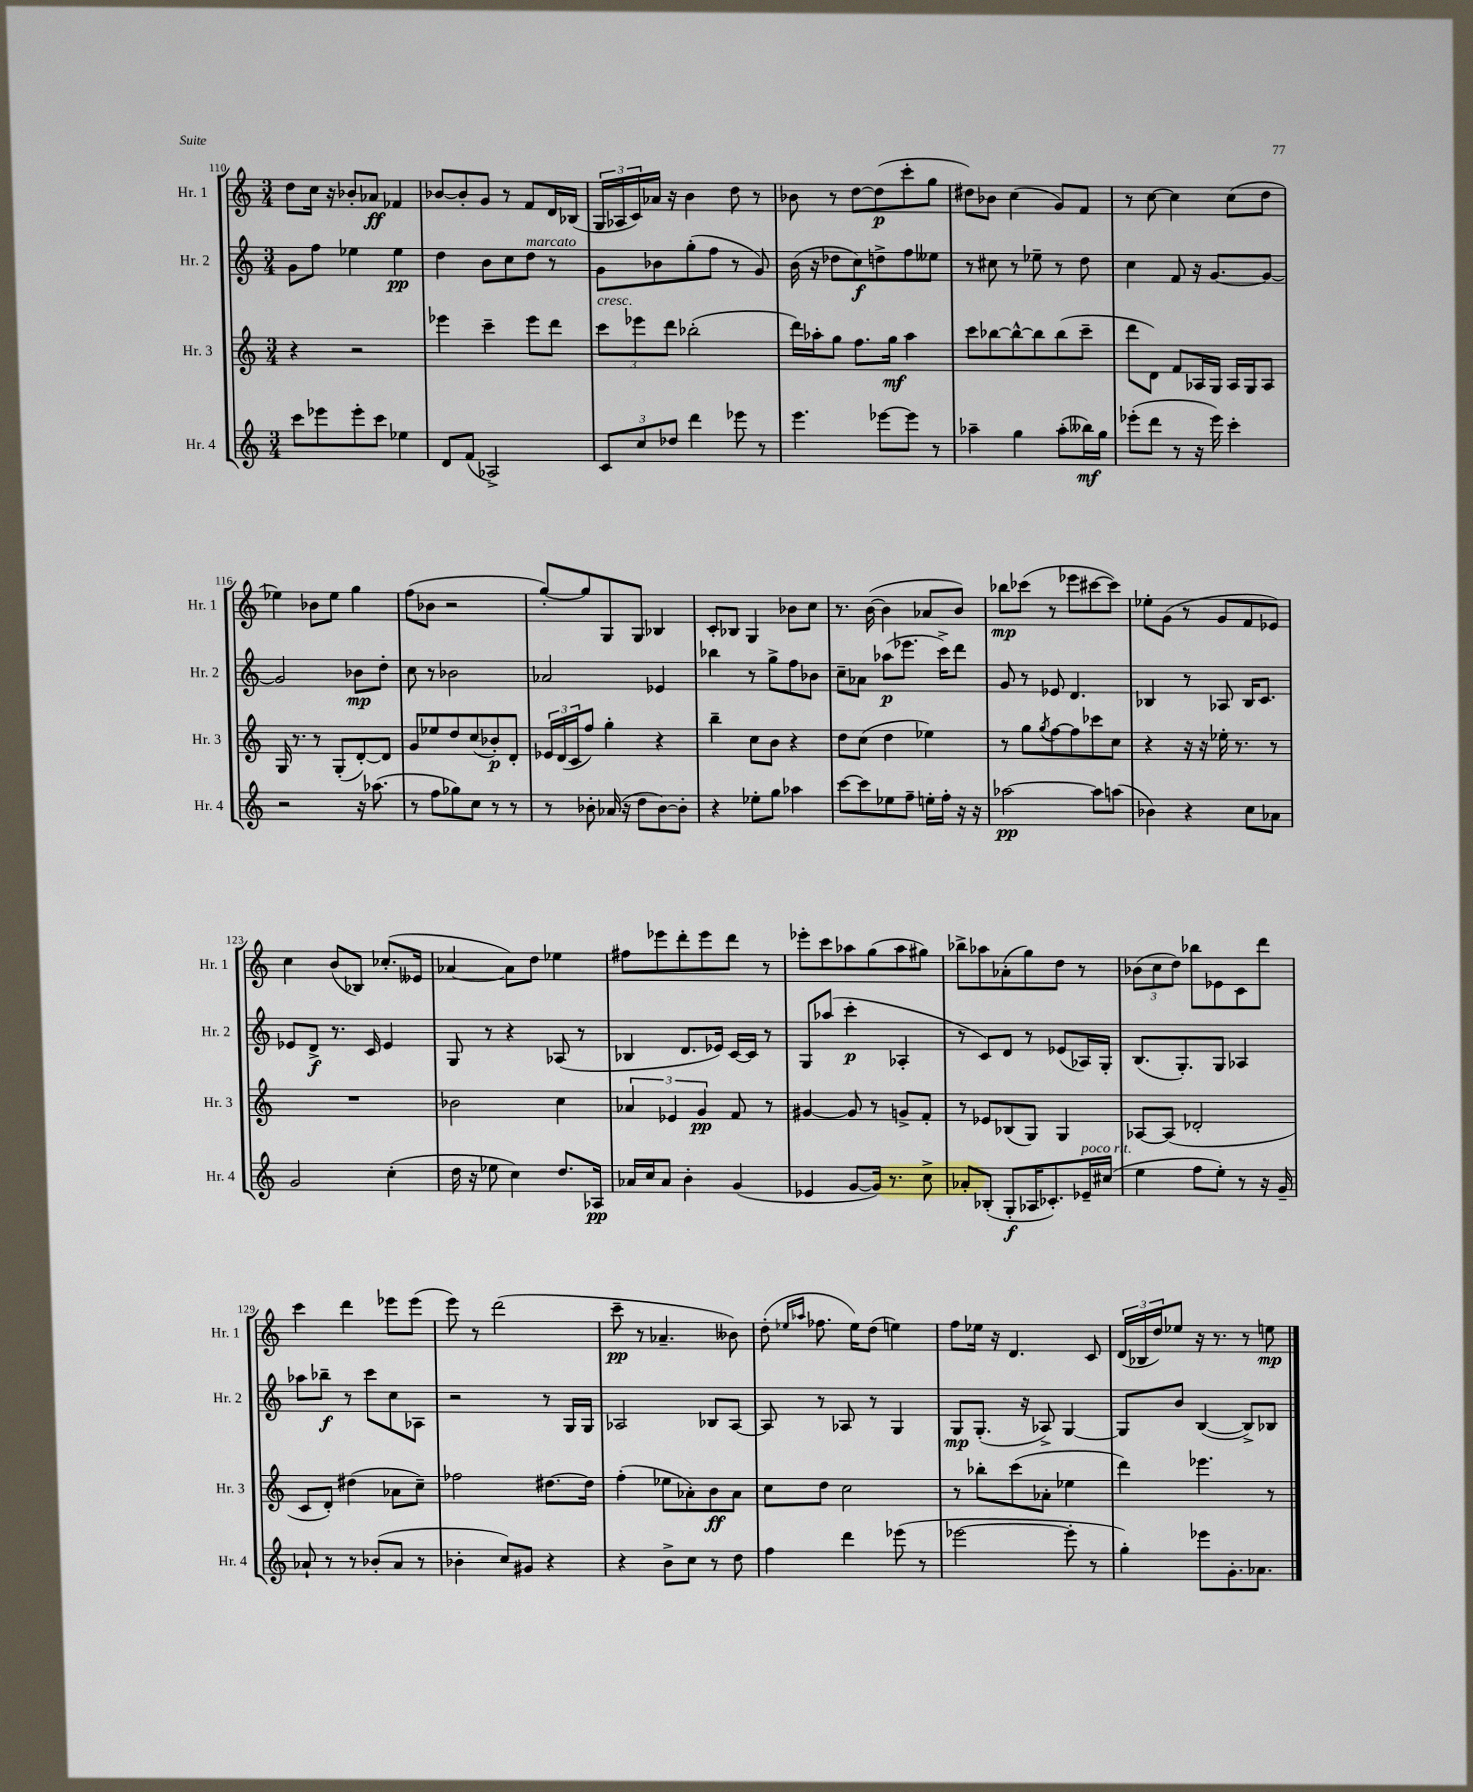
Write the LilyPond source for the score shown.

<<
\new StaffGroup <<
\new Staff = "s0" \with { instrumentName = "Hr. 1" shortInstrumentName = "Hr. 1" } {
    \clef treble \key c \major \numericTimeSignature \time 3/4
    d''8 c''16 r16 bes'8-. aes'8\ff fes'4 |
    bes'8~ bes'8-. g'8 r8 f'8 d'16 bes16( |
    \tuplet 3/2 { g16 aes16 c'16) } aes'16 r16 b'4 d''8 r8 |
    bes'8 r8 d''8~ d''8\p( c'''8-. g''8 |
    dis''8) bes'8 c''4( g'8) f'8 |
    r8 c''8~ c''4 c''8( d''8 |
    ees''4) bes'8 ees''8 g''4 |
    f''8( bes'8 r2 |
    g''8~-.) g''8 g8 g8 bes4 |
    c'8-. bes8 g4 bes'8 c''8 |
    r8. b'16~( b'4 aes'8 b'8) |
    bes''8\mp ces'''8( r8 ees'''8 cis'''8~ cis'''8) |
    ees''8-. g'8( r8 g'8 f'8 ees'8) |
    c''4 b'8( bes8) ces''8.-.( eeses'16 |
    aes'4~ aes'8) d''8 ees''4 |
    fis''8 ees'''8 d'''8-. ees'''8 d'''8 r8 |
    ees'''8-. c'''8 aes''8 g''8( aes''8 gis''8) |
    bes''8-> aes''8 aes'8-.( g''8) d''8 r8 |
    \tuplet 3/2 { bes'8( c''8 d''8) } bes''8 ees'8 c'8 d'''8 |
    c'''4 d'''4 ees'''8 ees'''8( |
    e'''8) r8 d'''2( |
    c'''8--\pp r8 aes'4.-- beses'8) |
    d''8-.( \grace { ees''16 aes''16 } fes''8. ees''16) d''8( e''4) |
    f''8 ees''16 r16 d'4. c'8 |
    \tuplet 3/2 { d'16( bes16 d''16) } ees''8 r16 r8. r8 e''8\mp \bar "|." |
}
\new Staff = "s1" \with { instrumentName = "Hr. 2" shortInstrumentName = "Hr. 2" } {
    \clef treble \key c \major \numericTimeSignature \time 3/4
    g'8 f''8 ees''4 ees''4\pp |
    d''4 b'8 c''8 d''8^\markup { \italic "marcato" } r8 |
    g'8 bes'8 g''8-.( f''8 r8 g'8) |
    b'16( r16 des''8 c''8\f) d''8-> f''8 eeses''8 |
    r8 cis''8 r8 ees''8-- r8 d''8 |
    c''4 f'8 r16 g'8.~ g'8~ |
    g'2 bes'8\mp d''8-. |
    c''8 r8 bes'2 |
    aes'2 ees'4 |
    bes''4 r8 g''8-> f''8 bes'8 |
    c''8-- aes'8 aes''8\p( ees'''8. c'''16->) d'''8 |
    g'8 r8 ees'8 d'4. |
    bes4 r8 aes8 bes16 c'8. |
    ees'8 d'8->\f r8. c'16 ees'4 |
    g8 r8 r4 aes8( r8 |
    bes4 d'8. ees'16) c'16~ c'16 r8 |
    g8 aes''8( c'''4-.\p aes4-. |
    r8 c'8) d'8 r8 ees'8( aes16) g16-. |
    b8.( g8.-.) g8 aes4 |
    aes''8 bes''8--\f r8 c'''8 c''8 aes8 |
    r2 r8 g16 g16 |
    aes2 bes8 aes8~ |
    aes8 r8 aes8 r8 g4 |
    g8\mp g8.-.( r16 aes8->) g4~ |
    g8 b'8 b4~( b8->) bes8 \bar "|." |
}
\new Staff = "s2" \with { instrumentName = "Hr. 3" shortInstrumentName = "Hr. 3" } {
    \clef treble \key c \major \numericTimeSignature \time 3/4
    r4 r2 |
    ees'''4 c'''4-- ees'''8 d'''8 |
    \tuplet 3/2 { c'''8^\markup { \italic "cresc." } ees'''8 d'''8 } bes''2-.( |
    d'''16) aes''16-. g''8 f''8. g''16\mf aes''4 |
    c'''8 bes''8~ bes''8~-^ bes''8 bes''8( c'''8-- |
    d'''8 d'8) f'8 aes16 g16 aes16 g16 aes8 |
    g16 r8. r8 g8-.( d'8~-.) d'8 |
    g'8 ees''8 d''8 c''8( bes'8-.\p) d'8-. |
    \tuplet 3/2 { ees'16 d'16( c'16 } f''8) g''4-. r4 |
    b''4-- c''8 b'8 r4 |
    d''8 c''8( d''4 ees''4) |
    r8 g''8 \acciaccatura { g''8 } f''8~ f''8 ces'''8 c''8 |
    r4 r16 r16 ees''16-. r8. r8 |
    R2. |
    bes'2 c''4 |
    \tuplet 3/2 { aes'4 ees'4 g'4\pp } f'8 r8 |
    gis'4~ gis'8 r8 g'8-> f'8-. |
    r8 ees'8 bes8( g8) g4 |
    aes8~ aes8( des'2-. |
    c'8 d'8-.) dis''4( aes'8 c''8--) |
    fes''2 dis''8.~ dis''16 |
    f''4-.( ees''8 aes'8-.) b'8\ff aes'8 |
    c''8 d''8 c''2 |
    r8 bes''8-. c'''8( aes'8-. ees''4 |
    d'''4) ees'''4. r8 \bar "|." |
}
\new Staff = "s3" \with { instrumentName = "Hr. 4" shortInstrumentName = "Hr. 4" } {
    \clef treble \key c \major \numericTimeSignature \time 3/4
    c'''8 ees'''8 ees'''8-. c'''8 ees''4 |
    d'8 f'8( aes2->) |
    \tuplet 3/2 { c'8 c''8 des''8 } d'''4 ees'''8 r8 |
    e'''4. ees'''8~ ees'''8 r8 |
    aes''4-- g''4 aes''8-.( beses''16\mf) g''16 |
    ees'''8-.( d'''8 r8 r16 ees'''16) c'''4-. |
    r2 r16 aes''8.( |
    r8 f''8 ges''8) c''8 r8 r8 |
    r8 bes'8-. aes'16( r16 d''8 bes'8~) bes'8-. |
    r4 ees''8-. g''8 aes''4 |
    c'''8~ c'''8 ees''8 f''8-- e''16-. f''16-. r16 r16 |
    aes''2~\pp aes''8 a''8( |
    bes'4) r4 c''8 aes'8 |
    g'2 c''4-.( |
    d''16 r16 ees''8 c''4) d''8. aes16\pp |
    aes'16 c''16 aes'8 b'4-. g'4( |
    ees'4 g'8~ g'16) r8. c''8-> |
    aes'8-. bes8-.( g8-.\f aes16 ces'8.-.) ees'16--^\markup { \italic "poco rit." } cis''16( |
    e''4 f''8 e''8-.) r8 r16 g'16-- |
    aes'8-! r8 r8 bes'8-.( aes'8 r8 |
    bes'4-. c''8) gis'8 r4 |
    r4 b'8-> c''8 r8 d''8 |
    f''4 d'''4 ees'''8( r8 |
    ees'''2~ ees'''8-. r8 |
    g''4-.) ees'''8 g'8.-. aes'8. \bar "|." |
}
>>
>>
\layout { \context { \Score currentBarNumber = #110 } }
